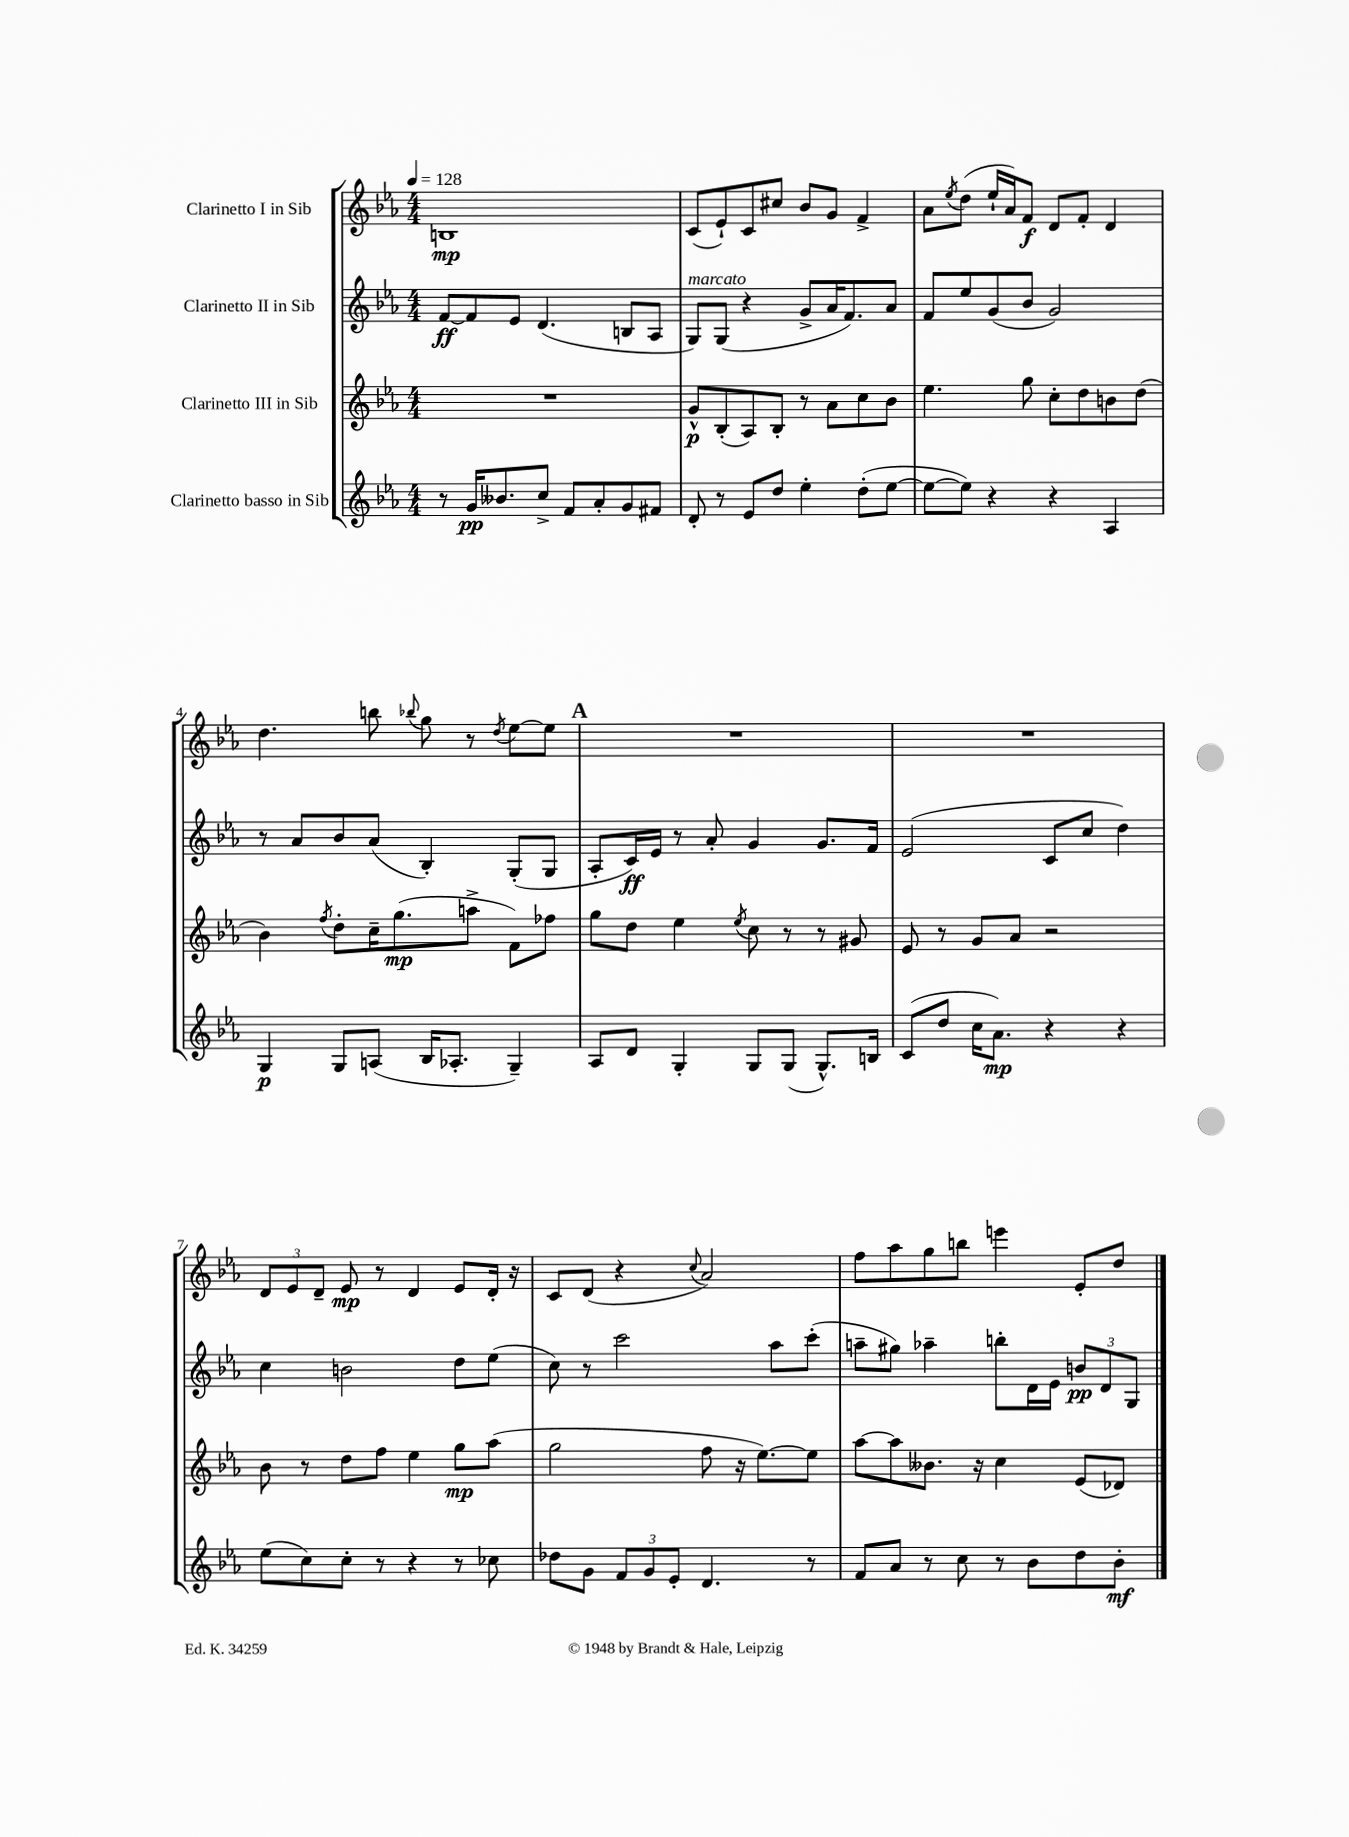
<<
\new StaffGroup <<
\new Staff = "s0" \with { instrumentName = "Clarinetto I in Sib" } {
    \clef treble \key ees \major \numericTimeSignature \time 4/4 \tempo 4 = 128
    b1\mp |
    c'8( ees'8-!) c'8 cis''8 bes'8 g'8 f'4-> |
    aes'8 \acciaccatura { ees''8 } d''8( ees''16-! aes'16) f'8\f d'8 f'8-. d'4 |
    d''4. b''8 \appoggiatura { bes''8 } g''8 r8 \acciaccatura { d''8 } ees''8~ ees''8 |
    \mark \markup { \bold "A" } R1 |
    R1 |
    \tuplet 3/2 { d'8 ees'8 d'8-- } ees'8\mp r8 d'4 ees'8 d'16-. r16 |
    c'8 d'8( r4 \appoggiatura { c''8 } aes'2) |
    f''8 aes''8 g''8 b''8 e'''4 ees'8-. d''8 \bar "|." |
}
\new Staff = "s1" \with { instrumentName = "Clarinetto II in Sib" } {
    \clef treble \key ees \major \numericTimeSignature \time 4/4
    f'8~\ff f'8 ees'8 d'4.( b8 aes8 |
    g8^\markup { \italic "marcato" }) g8( r4 g'8-> aes'16 f'8.) aes'8 |
    f'8 ees''8 g'8( bes'8 g'2) |
    r8 aes'8 bes'8 aes'8( bes4-.) g8-.( g8 |
    \mark \markup { \bold "A" } aes8-. c'16\ff) ees'16 r8 aes'8-. g'4 g'8. f'16 |
    ees'2( c'8 c''8 d''4) |
    c''4 b'2 d''8 ees''8( |
    c''8) r8 c'''2 aes''8 c'''8-.( |
    a''8-- gis''8) aes''4-- b''8-. d'16 ees'16 \tuplet 3/2 { b'8\pp d'8 g8 } \bar "|." |
}
\new Staff = "s2" \with { instrumentName = "Clarinetto III in Sib" } {
    \clef treble \key ees \major \numericTimeSignature \time 4/4
    R1 |
    g'8-^\p bes8-.( aes8) bes8-. r8 aes'8 c''8 bes'8 |
    ees''4. g''8 c''8-. d''8 b'8 d''8( |
    bes'4) \acciaccatura { f''8 } d''8-. c''16-- g''8.\mp( a''8-> f'8) fes''8 |
    \mark \markup { \bold "A" } g''8 d''8 ees''4 \acciaccatura { ees''8 } c''8 r8 r8 gis'8 |
    ees'8 r8 g'8 aes'8 r2 |
    bes'8 r8 d''8 f''8 ees''4 g''8\mp aes''8( |
    g''2 f''8 r16 ees''8.~) ees''8 |
    aes''8~ aes''8 beses'8. r16 c''4 ees'8( des'8) \bar "|." |
}
\new Staff = "s3" \with { instrumentName = "Clarinetto basso in Sib" } {
    \clef treble \key ees \major \numericTimeSignature \time 4/4
    r8 g'16\pp beses'8. c''8-> f'8 aes'8-. g'8 fis'8 |
    d'8-. r8 ees'8 d''8 ees''4-. d''8-.( ees''8~ |
    ees''8~ ees''8) r4 r4 aes4 |
    g4\p g8 a8( bes16 aes8.-. g4--) |
    \mark \markup { \bold "A" } aes8 d'8 g4-. g8 g8( g8.-^) b16 |
    c'8( d''8 c''16 aes'8.\mp) r4 r4 |
    ees''8( c''8) c''8-. r8 r4 r8 ces''8 |
    des''8 g'8 \tuplet 3/2 { f'8 g'8 ees'8-. } d'4. r8 |
    f'8 aes'8 r8 c''8 r8 bes'8 d''8 bes'8-.\mf \bar "|." |
}
>>
>>
